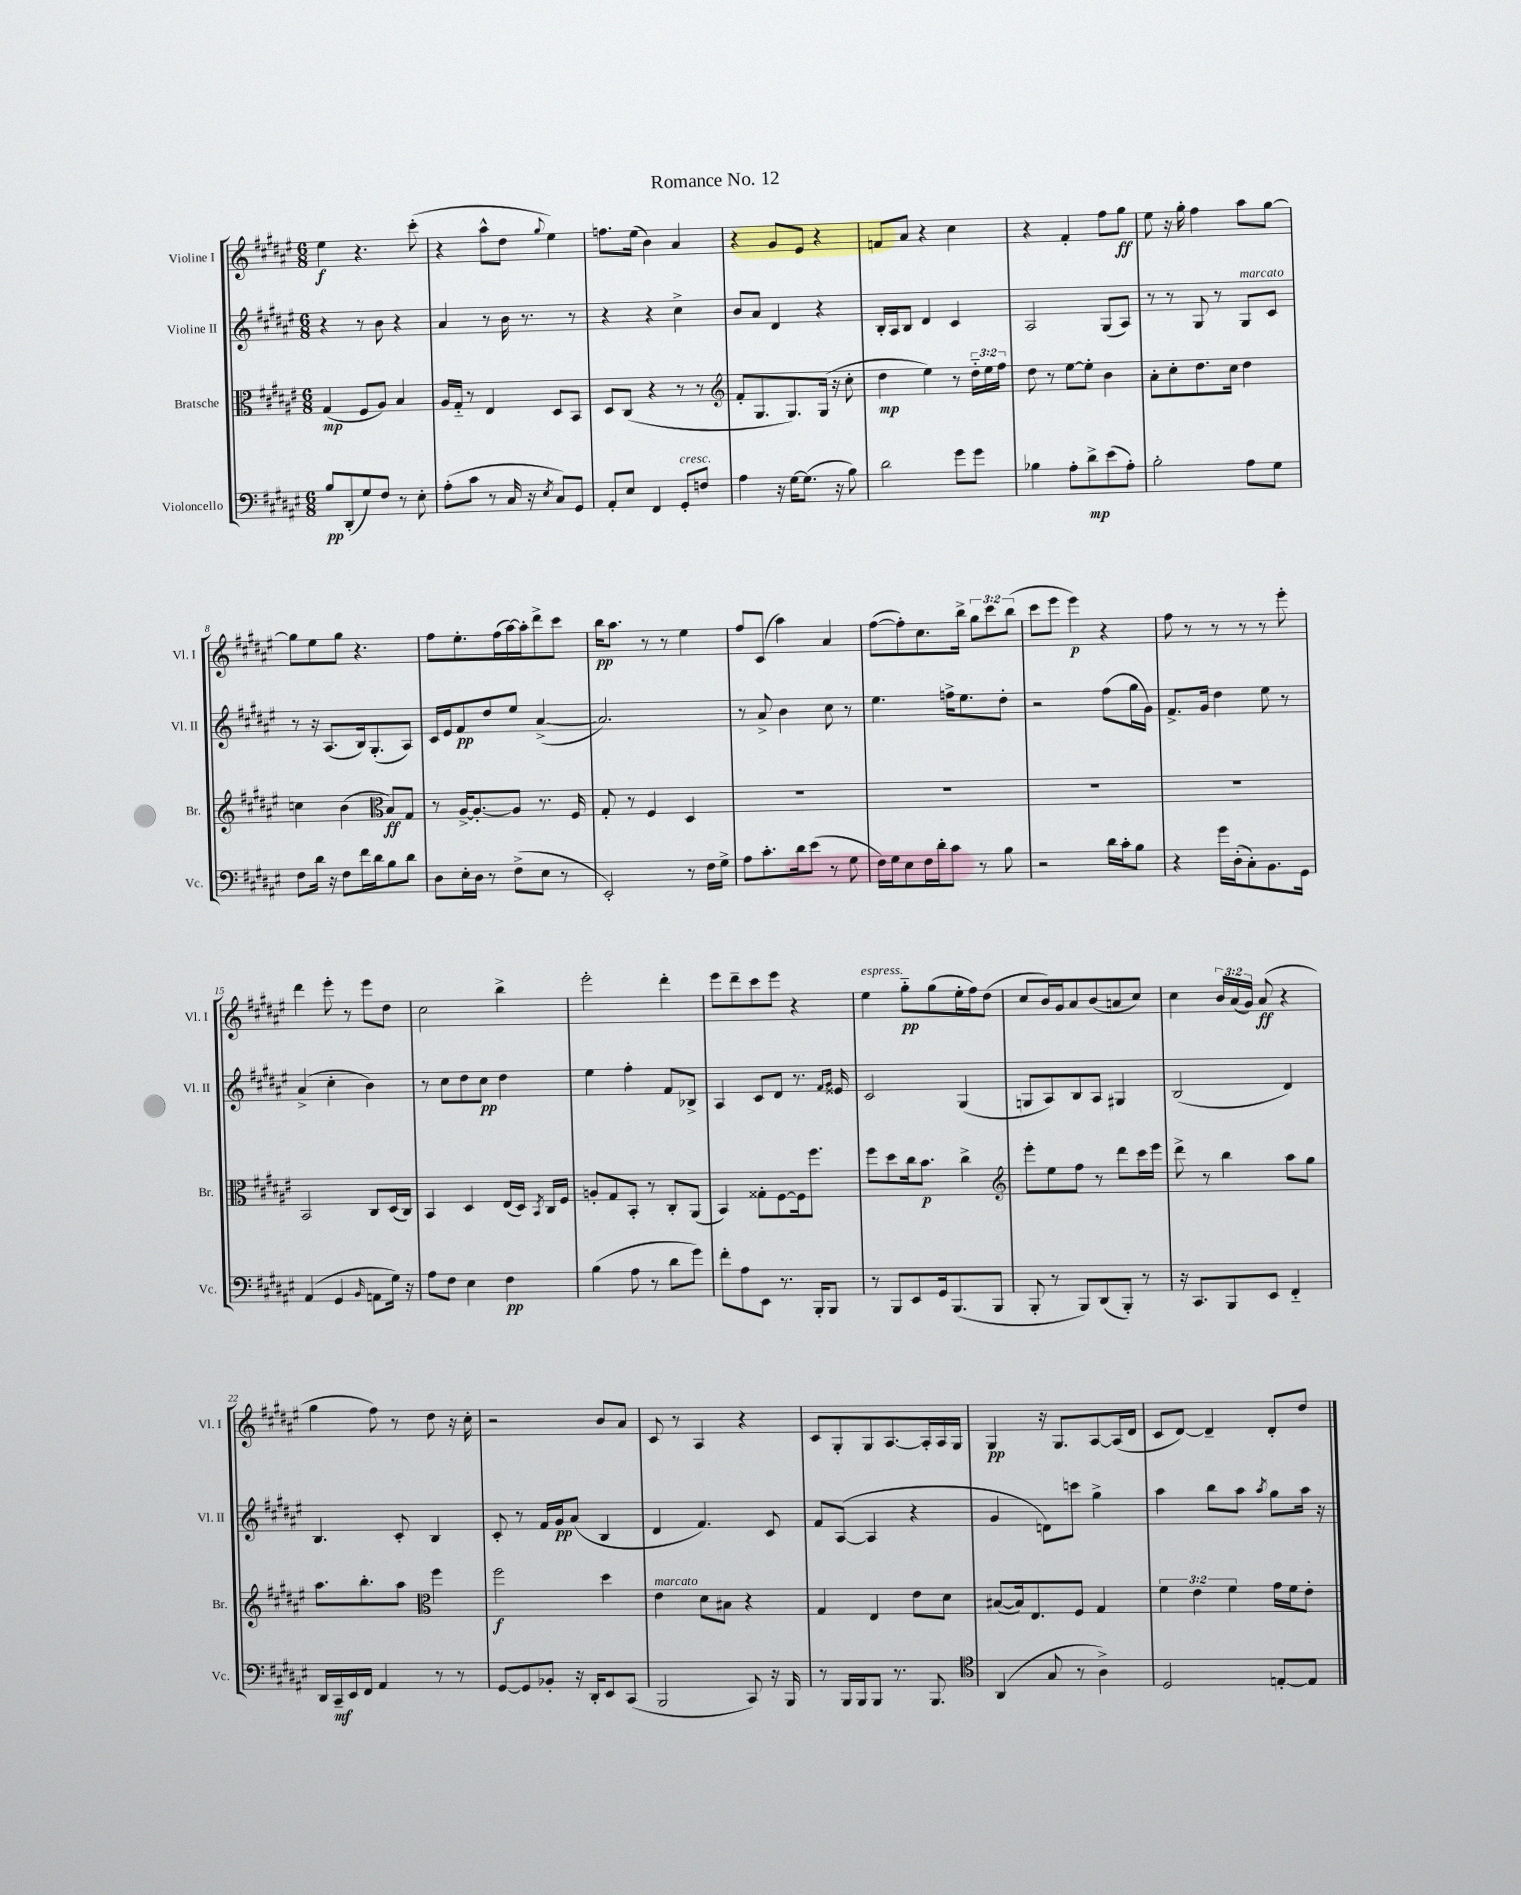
\header { title = "Romance No. 12" }
<<
\new StaffGroup <<
\new Staff = "s0" \with { instrumentName = "Violine I" shortInstrumentName = "Vl. I" } {
    \clef treble \key fis \major \numericTimeSignature \time 6/8 \override Staff.TupletNumber.text = #tuplet-number::calc-fraction-text
    \autoBeamOff eis''4\f r4. cis'''8-.( |
    r4 ais''8[-^ dis''8] \appoggiatura { gis''8 } eis''4) |
    f''8.[ eis''16]( b'4) ais'4 |
    r4 gis'8[ eis'8] r4 |
    f'8[ ais'8] r4 cis''4 |
    r4 fis'4-. fis''8[ gis''8]\ff |
    eis''8 r16 gis''16-. fis''4 ais''8[ gis''8]~ |
    gis''8[ eis''8 gis''8] r4. |
    fis''8[ eis''8.-. fis''16( ais''16~) ais''16-. dis'''8-> cis'''8] |
    b''16[\pp ais''8.] r8 r8 eis''4 |
    fis''8[ cis'8]( ais''4) ais'4 |
    fis''8[~( fis''8-.) cis''8. b''16]-> \tuplet 3/2 { gis''8[ cis'''8 b''8]( } |
    cis'''8[ eis'''8] eis'''4\p) r4 |
    fis''8 r8 r8 r8 r8 eis'''8-. |
    dis'''4 eis'''8-. r8 eis'''8[ dis''8] |
    cis''2 b''4-> |
    eis'''2-. dis'''4-. |
    eis'''8[ dis'''8-- cis'''8 eis'''8] r4 |
    eis''4^\markup { \italic "espress." } gis''8[-_\pp gis''8( eis''16-. fis''16) dis''8]( |
    cis''8[ b'16) gis'16 ais'8 b'8( a'8 cis''8]) |
    cis''4 \tuplet 3/2 { b'16[ ais'16( gis'16]) } ais'8\ff( r4 |
    gis''4 fis''8) r8 dis''8 r16 cis''16-. |
    r2 b'8[ ais'8] |
    cis'8 r8 ais4 r4 |
    cis'8[ gis8-. gis8 ais8.~ ais16-. ais16 gis16] |
    gis4\pp r16 gis8.[ ais8~ ais16( dis'16] |
    cis'8[ dis'8]~) dis'4-- dis'8[-. dis''8] \bar "|." |
}
\new Staff = "s1" \with { instrumentName = "Violine II" shortInstrumentName = "Vl. II" } {
    \clef treble \key fis \major \numericTimeSignature \time 6/8
    \autoBeamOff r4 r8 b'8 r4 |
    ais'4 r8 b'16 r8. r8 |
    r4 r4 cis''4-> |
    b'8[ ais'8] dis'4 r4 |
    b16[-. ais16 b8] dis'4 cis'4 |
    ais2 gis8[( ais8]) |
    r8 r8 gis8 r8 gis8[^\markup { \italic "marcato" } cis'8] |
    r8 r16 ais8.[( b16) gis8.-.( ais8]) |
    cis'16[ eis'16 fis'8\pp dis''8 eis''8] ais'4~->( |
    ais'2.) |
    r8 ais'8-> b'4 cis''8 r8 |
    eis''4. f''16[-> eis''8. dis''8]-. |
    r2 fis''8[( gis''16 gis'16]) |
    fis'8.[-> gis'16] dis''4 eis''8 r8 |
    ais'4->( cis''4-. b'4) |
    r8 cis''8[ dis''8 cis''8]\pp dis''4 |
    eis''4 fis''4-. fis'8[ bes8]-> |
    ais4 cis'8[ dis'8] r8. \grace { fis'16[ gis'16] } eisis'16 |
    cis'2 gis4( |
    g8[ ais8) b8 ais8] gis4 |
    b2( dis'4) |
    b4. cis'8-. b4 |
    cis'8-. r8 fis'16[ gis'16\pp ais'8]( b4 |
    dis'4 fis'4.) cis'8 |
    fis'8[ ais8]~( ais4 r4 |
    gis'4 d'8[) c'''8] gis''4-> |
    ais''4 b''8[ ais''8] \acciaccatura { ais''8 } gis''8[ ais''16] r16 \bar "|." |
}
\new Staff = "s2" \with { instrumentName = "Bratsche" shortInstrumentName = "Br." } {
    \clef alto \key fis \major \numericTimeSignature \time 6/8 \override Staff.TupletNumber.text = #tuplet-number::calc-fraction-text
    \autoBeamOff gis4\mp( fis8[ ais8]) b4 |
    ais16[ gis16]-_ r8 eis4 dis8[ b,8] |
    dis8[ cis8]( r4 r8 r8 |
    \clef treble fis'8[-. gis8. gis8.) gis16]( r16 cis''8-. |
    dis''4\mp eis''4) r8 \tuplet 3/2 { dis''16[-_ eis''16 fis''16] } |
    dis''8 r8 eis''8[~ eis''8]-. b'4 |
    ais'8[-. cis''8-. dis''8. cis''16] dis''4 |
    c''4 b'4( \clef alto b8[\ff) gis8] |
    r8 ais16[~-> ais8.~-. ais8] r8. fis16 |
    gis8-. r8 fis4 dis4 |
    R2. |
    R2. |
    R2. |
    R2. |
    b,2 cis8[ dis16( cis16]) |
    b,4 dis4 eis16[( dis16]) \acciaccatura { b,8 } cis16[ fis16] |
    a8[-. gis8 b,8]-. r8 cis8[-. ais,8]( |
    b,4) gisis8[-. fis8~ fis16 fis''8.] |
    fis''8[ dis''8 cis''16 b'8.]\p cis''4-> |
    \clef treble eis'''8[-. eis''8 fis''8] r8 dis'''8[ cis'''16 eis'''16] |
    dis'''8-> r8 b''4 ais''8[ gis''8] |
    ais''8.[ b''8.-. ais''8] \clef alto fis''4 |
    fis''2\f dis''4 |
    eis'4^\markup { \italic "marcato" } dis'8[ bis8] r4 |
    gis4 eis4 eis'8[ dis'8] |
    bis8[~( bis16) eis8. fis8] gis4 |
    \tuplet 3/2 { fis'4 eis'4 fis'4 } gis'16[ fis'16 eis'8]-. \bar "|." |
}
\new Staff = "s3" \with { instrumentName = "Violoncello" shortInstrumentName = "Vc." } {
    \clef bass \key fis \major \numericTimeSignature \time 6/8
    \autoBeamOff b8[\pp dis,8-.( gis8) fis8] r8 eis8-. |
    ais8[-.( cis'8] r8 cis16 r16 \acciaccatura { eis8 } cis8[) gis,8] |
    ais,8[-. eis8] fis,4 gis,8[-.^\markup { \italic "cresc." } f8] |
    ais4 r16 gis16[~ gis8.]( r16 b8) |
    dis'2 gis'8[ gis'8] |
    bes4 ais8[-. dis'8->\mp eis'8( ais8]-.) |
    b2-. ais8[ gis8] |
    fis8[ dis'16] r16 fis8[ fis'16 dis'16 b8 dis'8] |
    dis8[ eis16-. dis16] r8 fis8[->( eis8] r8 |
    eis,2-.) r8 fis16[ gis16]-> |
    ais8[ cis'8.-. dis'16 eis'8]( r8 gis8 |
    fis16[) gis16 eis8 fis16 dis'16-. cis'8] r8 b8 |
    r2 dis'16[ cis'16-. b8] |
    r4 gis'16[ dis16-.( cis8-.) b,8. gis,16] |
    ais,4( gis,4 \grace { b,16 } a,8[ gis16]) r16 |
    ais8[ fis8] eis4 fis4\pp |
    b4( ais8 r8 dis'8[ gis'8]) |
    fis'8[-. ais8 eis,8] r8. b,,16[-. b,,8] |
    r8 b,,8[ eis,8 gis,16 b,,8.( b,,8] |
    b,,8-. r8 b,,8[) dis,8( b,,8]-.) r8 |
    r16 cis,8.[ b,,8 eis,8] fis,4-_ |
    dis,16[ cis,16--\mf eis,16 fis,16] ais,4 r8 r8 |
    gis,8[~ gis,8 bes,8]-. r16 dis,16[-. eis,8 cis,8]( |
    b,,2 cis,8) r16 b,,16 |
    r8 b,,16[ b,,16 b,,8] r8. b,,8. |
    \clef tenor ais,4( gis8 r8 ais4->) |
    dis2 e8[~-. e8] \bar "|." |
}
>>
>>
